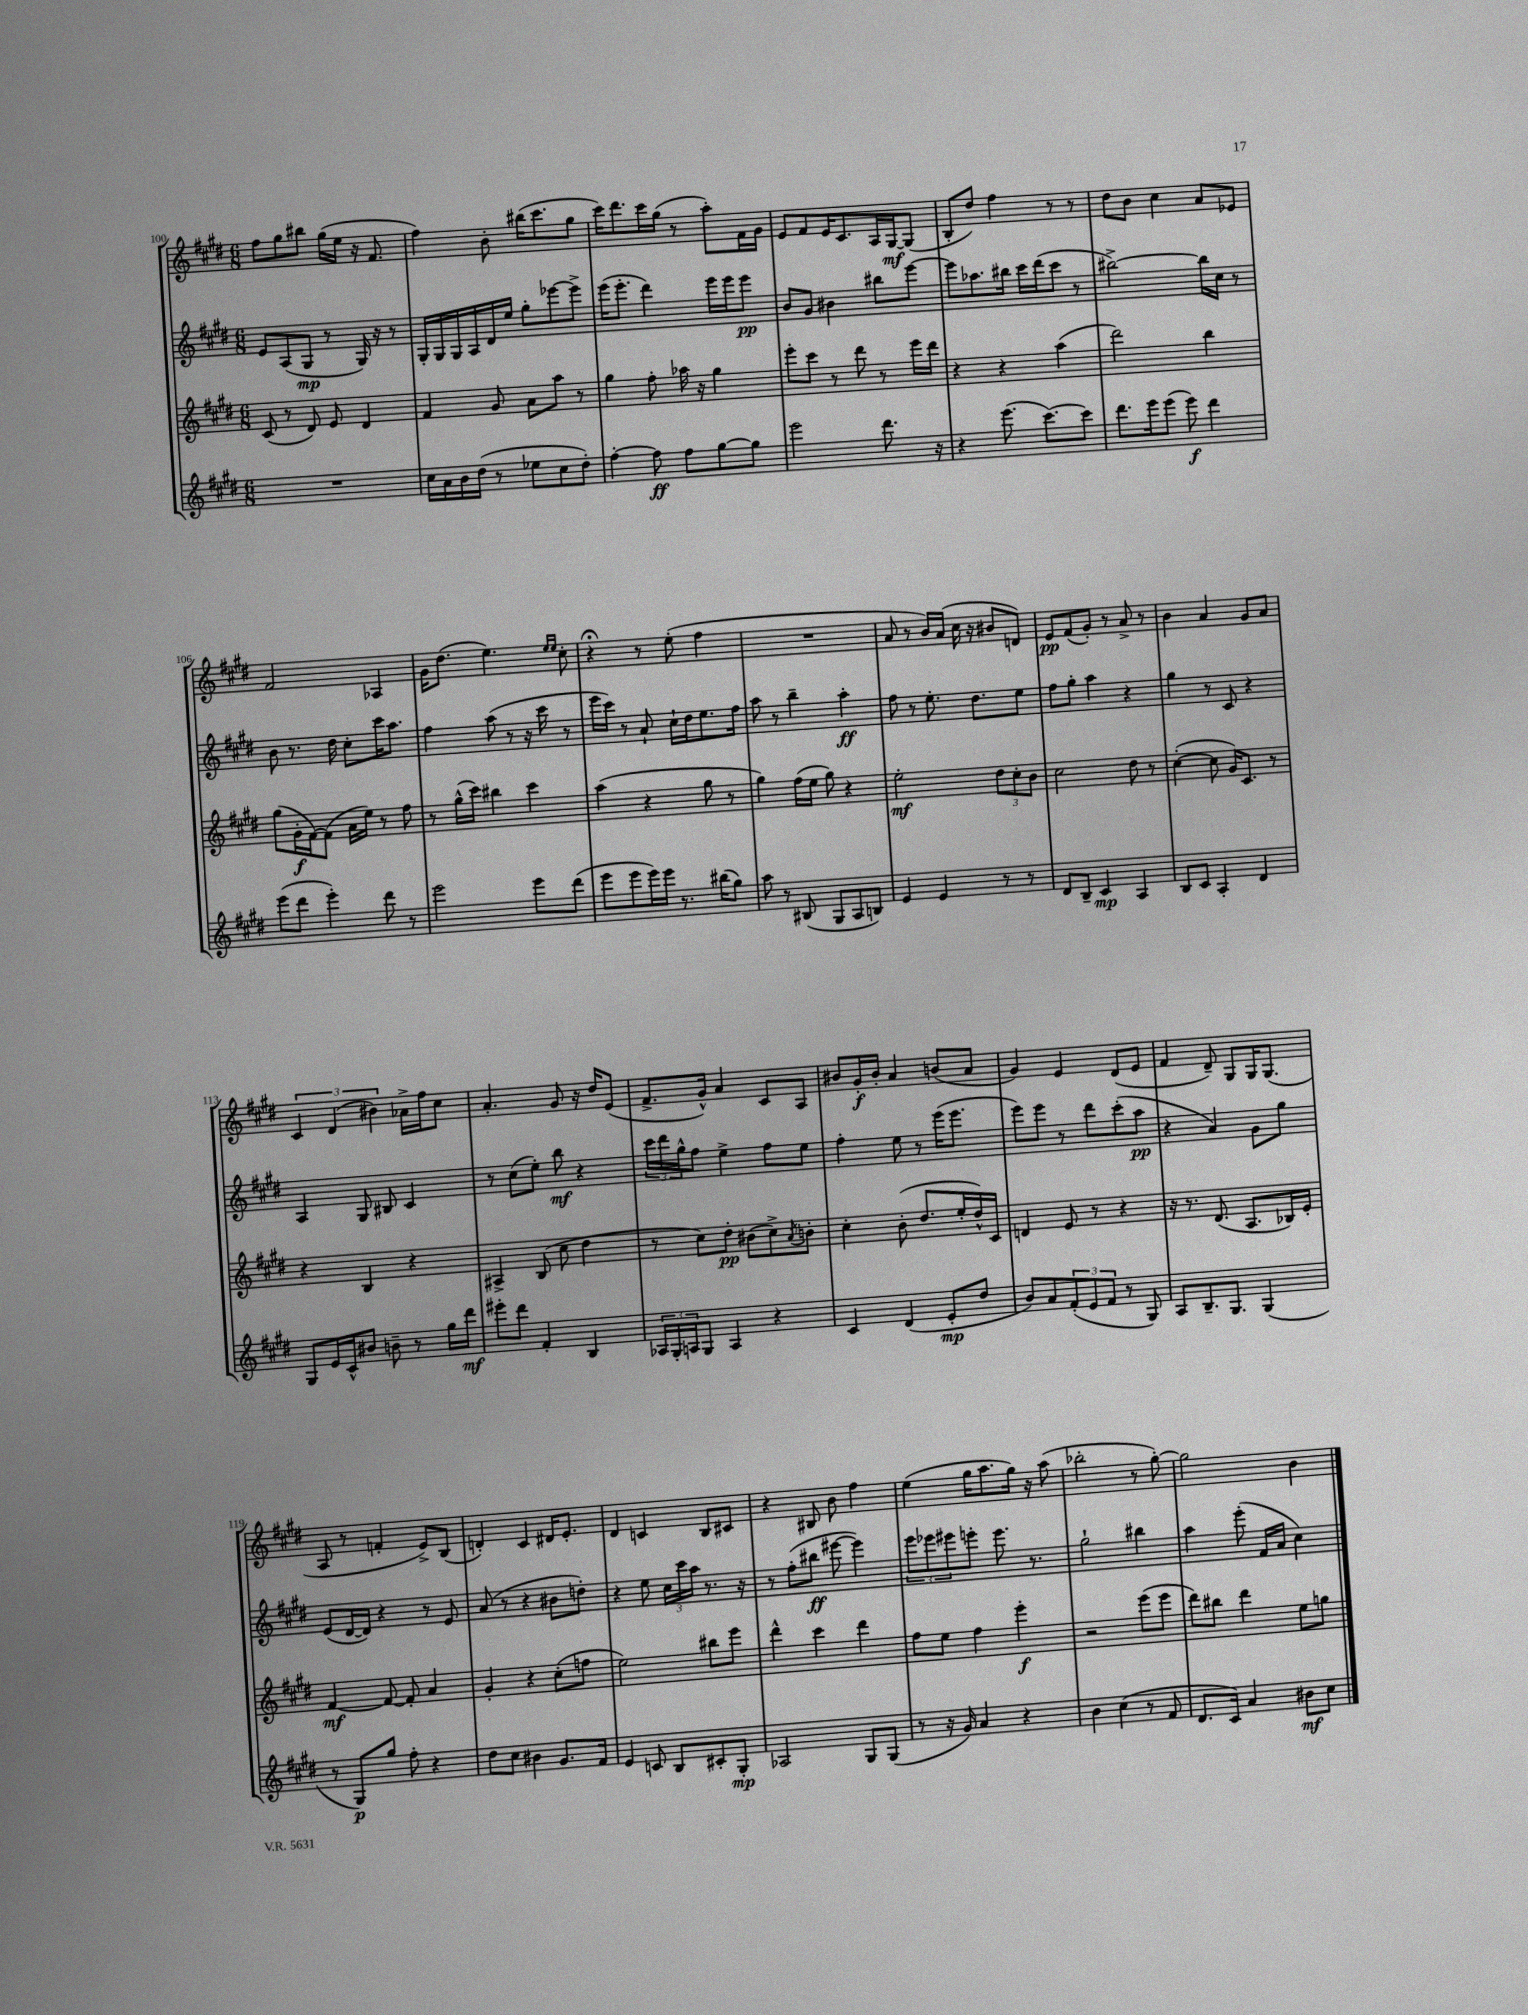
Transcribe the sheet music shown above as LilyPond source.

<<
\new StaffGroup <<
\new Staff = "s0" {
    \clef treble \key e \major \numericTimeSignature \time 6/8
    fis''8 gis''8 bis''8 gis''16( e''16 r16 fis'8. |
    fis''4) b'8-. bis''16( cis'''8. gis''8 |
    cis'''16) dis'''8. cis'''16 gis''16( r8 a''8-.) fis'16 gis'16 |
    e'8 fis'8 e'16 cis'8. a16 gis16~\mf gis8( |
    b8-. dis''8) fis''4 r8 r8 |
    dis''8 b'8 cis''4 a'8 ees'8 |
    fis'2 aes4 |
    gis'16 dis''8.( e''4.) \grace { e''16 e''16 } cis''8-. |
    r4\fermata r8 e''8-.( fis''4 |
    R2. |
    a'8 r8 b'16) a'16( cis''16 r16 bis'8 d'8) |
    e'8\pp fis'8( gis'8-.) r8 a'8-> r8 |
    b'4 a'4 gis'8 a'8 |
    \tuplet 3/2 { cis'4 dis'4( bis'4) } aes'16-> fis''16 cis''8 |
    a'4.-. gis'8 r16 dis''16 e'8( |
    fis'8.-> gis'16-^) a'4 cis'8 a8 |
    bis'8 gis'16-.\f bis'16-. a'4 b'8( a'8 |
    gis'4) e'4 dis'8( e'8 |
    fis'4 dis'8--) gis8 gis16 gis8.( |
    a8 r8 f'4-. e'8->) b8( |
    d'4-.) cis'4 dis'16 e'8.-. |
    dis'4 c'4 b8 cis'8 |
    r4 bis8 b'8 fis''4 |
    e''4( gis''16 a''8. gis''16) r16 a''8( |
    bes''2-. r8 gis''8~-.) |
    gis''2 b'4 \bar "|." |
}
\new Staff = "s1" {
    \clef treble \key e \major \numericTimeSignature \time 6/8
    e'8 a8( gis8\mp r8 gis16) r16 r8 |
    gis16-. gis16 gis16 a16 dis'16 e''16 gis''8-. ees'''8~ ees'''8-> |
    e'''16( e'''8.-. dis'''4) e'''16 e'''16 e'''8\pp |
    b'8 gis'8 bis'4 bis''8 e'''8~ |
    e'''8 aes''8. bis''16 cis'''16 dis'''16( cis'''8 r8 |
    bis''2~->) bis''16 cis''16 r8 |
    b'8 r8. dis''16 cis''8-. cis'''16 a''8. |
    fis''4 a''8( r8 r16 cis'''16 r8 |
    e'''16 cis'''16) r8 a'8-! cis''16-! dis''16 e''8. fis''16 |
    a''8 r8 b''4-- a''4-.\ff |
    fis''8 r8 e''8.-. dis''8. e''8 |
    fis''8 gis''8-. a''4 r4 |
    gis''4 r8 cis'8 r4 |
    a4 gis8 bis8 cis'4 |
    r8 cis''8( e''8-.) b''8\mf r4 |
    \tuplet 3/2 { cis'''16 dis'''16 gis''16-^ } fis''8 e''4-> fis''8 e''8 |
    fis''4-. e''8 r8 e'''16( e'''8. |
    e'''8) e'''8 r8 dis'''8 cis'''8-.( a''8\pp |
    r4 a'4) gis'8 gis''8 |
    e'8( dis'16~ dis'16) r4 r8 e'8 |
    a'8( r8 r4 bis'8 d''8-.) |
    r4 e''8 \tuplet 3/2 { cis''16 cis'''16 a''16 } r8. r16 |
    r8 fis''8-.( bis''8\ff eis'''8~ eis'''4) |
    \tuplet 3/2 { e'''8 ees'''8 eis'''8 } e'''8-. e'''8. r8. |
    gis''2-! bis''4 |
    a''4 e'''8-.( fis'16 a'16 cis''4) \bar "|." |
}
\new Staff = "s2" {
    \clef treble \key e \major \numericTimeSignature \time 6/8
    cis'8( r8 dis'8) e'8 dis'4 |
    fis'4 gis'8 a'8 a''8 r8 |
    gis''4 fis''8-. aes''16 r16 gis''4 |
    e'''8-. cis'''8 r8 dis'''8 r8 e'''16 dis'''16 |
    r4 r4 a''4( |
    dis'''2) b''4 |
    gis''8( gis'16-.\f fis'16~) fis'8( a'16 e''16) r8 fis''8 |
    r8 gis''16-^( cis'''16) bis''4 cis'''4 |
    a''4( r4 gis''8 r8 |
    gis''4) fis''16( e''16 gis''8) r4 |
    e''2-.\mf \tuplet 3/2 { dis''8 cis''8-. b'8 } |
    cis''2 dis''8 r8 |
    cis''4~-.( cis''8 gis'16) cis'8. r8 |
    r4 b4 r4 |
    ais4-> b8( cis''8 dis''4 |
    r8 cis''8) dis''8-.\pp bis'8( cis''8->) \acciaccatura { a'8 } b'8-. |
    cis''4-. b'8-.( dis''8. e''16-. dis''16-^) cis'16 |
    d'4 e'8 r8 r4 |
    r16 r8. dis'8.( a8. bes16) e'16-. |
    fis'4~\mf fis'8~ fis'8-. a'4 |
    gis'4-. r4 cis''8-.( f''8 |
    e''2) bis''8 e'''8 |
    dis'''4-^ cis'''4 dis'''4 |
    fis''8 e''8 fis''4 e'''4-.\f |
    r2 e'''8( e'''8 |
    dis'''8) bis''8 dis'''4 e''8 g''8 \bar "|." |
}
\new Staff = "s3" {
    \clef treble \key e \major \numericTimeSignature \time 6/8
    R2. |
    cis''16 a'16 b'16 dis''16( r8 ees''8 cis''8 dis''8-.) |
    fis''4~-. fis''8\ff fis''8 gis''8~ gis''8 |
    e'''2 dis'''8. r16 |
    r4 e'''8.( cis'''8.~) cis'''8 |
    dis'''8. e'''16 e'''8( e'''8\f) dis'''4 |
    e'''8( dis'''8 e'''4-.) dis'''8 r8 |
    e'''2 e'''8 dis'''8( |
    e'''8 e'''8 e'''16) e'''16 r8. bis''16( gis''8) |
    a''8 r8 bis8( gis8 a8 b8) |
    e'4 e'4 r8 r8 |
    dis'8 b8-- cis'4\mp a4 |
    b8 cis'8 a4-. dis'4 |
    gis8 e'16 cis'16-^ bis'8 b'8-- r8 gis''16 dis'''16\mf |
    eis'''8-. dis'''8 fis'4-. b4 |
    \tuplet 3/2 { aes16 gis16-. a16 } gis8 a4 r4 |
    cis'4 dis'4( e'8-.\mp dis''8 |
    b'8) a'8 \tuplet 3/2 { fis'8-.( e'8 fis'8 } r8 gis8) |
    a8 b8.-- gis8. gis4( |
    r8 gis8\p) gis''8 fis''8-. r4 |
    dis''8 cis''8 bis'4 gis'8. fis'16 |
    e'4 c'8 b8 cis'8-. gis8-.\mp |
    aes2 gis8 gis8( |
    r8 r16 gis'16) a'4 r4 |
    b'4 cis''4( r8 fis'8 |
    dis'8. cis'16) a'4 bis'8\mf cis''8 \bar "|." |
}
>>
>>
\layout { \context { \Score currentBarNumber = #100 } }
